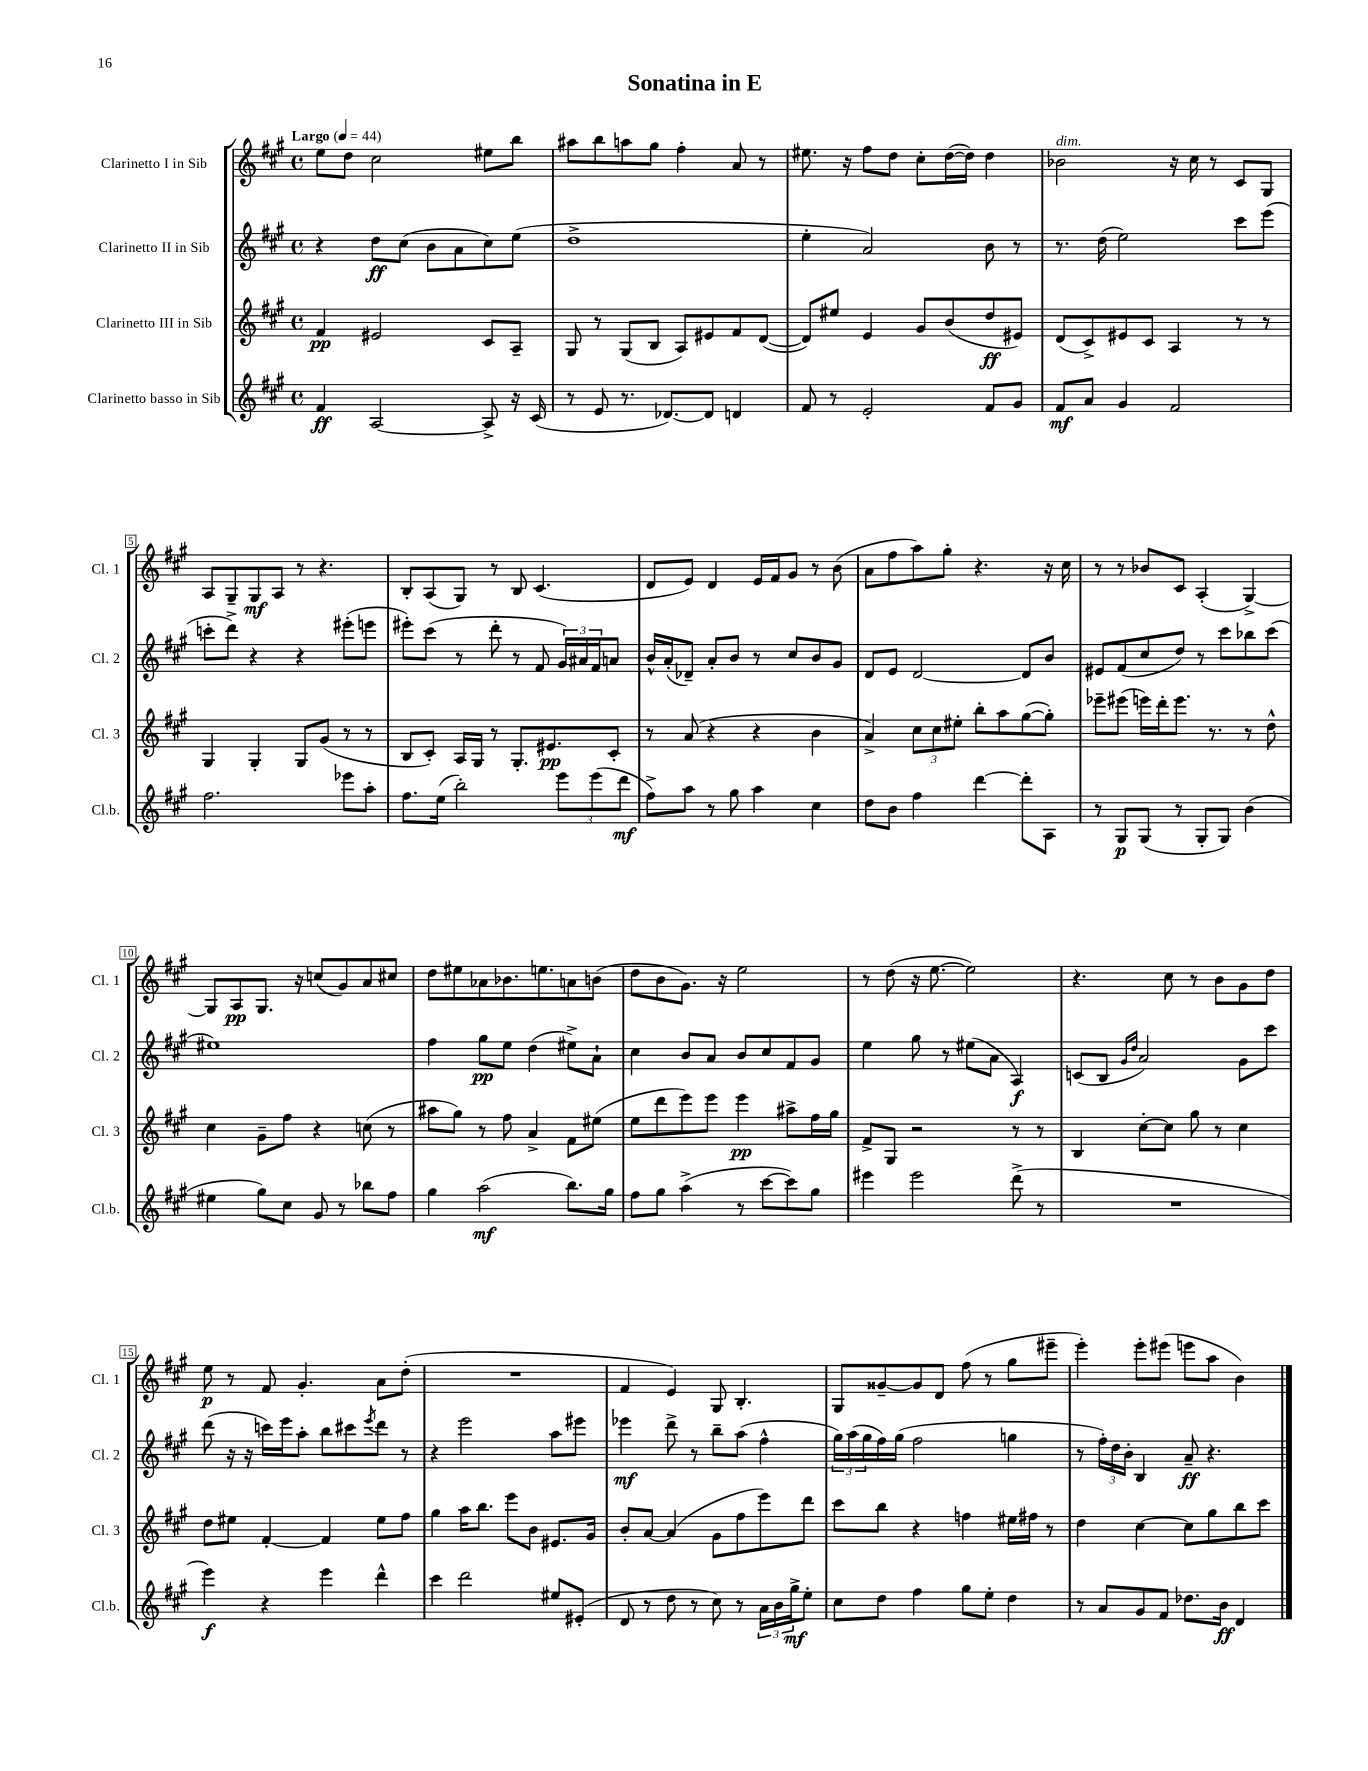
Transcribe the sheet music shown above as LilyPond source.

\header { title = "Sonatina in E" }
<<
\new StaffGroup <<
\new Staff = "s0" \with { instrumentName = "Clarinetto I in Sib" shortInstrumentName = "Cl. 1" } {
    \clef treble \key a \major \defaultTimeSignature \time 4/4 \tempo "Largo" 4 = 44
    e''8 d''8 cis''2 eis''8 b''8 |
    ais''8 b''8 a''8 gis''8 fis''4-. a'8 r8 |
    eis''8. r16 fis''8 d''8 cis''8-. d''16~( d''16) d''4 |
    bes'2^\markup { \italic "dim." } r16 cis''16 r8 cis'8 gis8 |
    a8 gis8-- gis8\mf a8 r8 r4. |
    b8-. a8( gis8) r8 b8 cis'4.( |
    d'8 e'8) d'4 e'16 fis'16 gis'8 r8 b'8( |
    a'8 fis''8 a''8) gis''8-. r4. r16 cis''16 |
    r8 r8 bes'8 cis'8 a4-.( gis4~->) |
    gis8 a8\pp gis8. r16 c''8( gis'8) a'8 cis''8 |
    d''8 eis''8 aes'8 bes'8. e''8. a'8 b'8( |
    d''8 b'8 gis'8.) r16 e''2 |
    r8 d''8( r16 e''8.~ e''2) |
    r4. cis''8 r8 b'8 gis'8 d''8 |
    e''8\p r8 fis'8 gis'4.-. a'8 d''8-.( |
    R1 |
    fis'4 e'4) gis8 b4.-. |
    gis8 gisis'8~-- gisis'8 d'8 fis''8( r8 gis''8 eis'''8-- |
    e'''4-.) e'''8-. eis'''8( e'''8 a''8 b'4) \bar "|." |
}
\new Staff = "s1" \with { instrumentName = "Clarinetto II in Sib" shortInstrumentName = "Cl. 2" } {
    \clef treble \key a \major \defaultTimeSignature \time 4/4
    r4 d''8\ff cis''8( b'8 a'8 cis''8) e''8( |
    d''1-> |
    e''4-. a'2) b'8 r8 |
    r8. d''16( e''2) cis'''8 e'''8( |
    c'''8-. d'''8->) r4 r4 eis'''8-.( e'''8 |
    eis'''8-.) cis'''8( r8 d'''8-. r8 fis'8 \tuplet 3/2 { gis'16) ais'16 fis'16 } a'8 |
    b'16-^ a'16-.( des'8--) a'8-. b'8 r8 cis''8 b'8 gis'8 |
    d'8 e'8 d'2~ d'8 b'8 |
    eis'8 fis'8( cis''8 d''8) r8 cis'''8 bes''8 cis'''8( |
    eis''1) |
    fis''4 gis''8\pp e''8 d''4( eis''8->) a'8-! |
    cis''4 b'8 a'8 b'8 cis''8 fis'8 gis'8 |
    e''4 gis''8 r8 eis''8( a'8 a4\f) |
    c'8( b8 \grace { gis'16 d''16 } a'2) gis'8 cis'''8 |
    d'''8( r16 r16 c'''16) e'''16 a''8-. b''8 cis'''8 \acciaccatura { e'''8 } d'''8 r8 |
    r4 e'''2 a''8 eis'''8 |
    ees'''4\mf d'''8-> r8 b''8-- a''8( fis''4-^ |
    \tuplet 3/2 { gis''16) a''16( gis''16 } fis''16) gis''16( fis''2 g''4 |
    r8 \tuplet 3/2 { fis''16-.) d''16 b'16-. } b4 a'8--\ff r4. \bar "|." |
}
\new Staff = "s2" \with { instrumentName = "Clarinetto III in Sib" shortInstrumentName = "Cl. 3" } {
    \clef treble \key a \major \defaultTimeSignature \time 4/4
    fis'4\pp eis'2 cis'8 a8-- |
    gis8 r8 gis8( b8 a8) eis'8 fis'8 d'8~( |
    d'8) eis''8 e'4 gis'8 b'8( d''8\ff eis'8) |
    d'8( cis'8->) eis'8 cis'8 a4 r8 r8 |
    gis4 gis4-. gis8 gis'8( r8 r8 |
    b8 cis'8-.) a16 gis16 r8 gis8.-. eis'8.\pp cis'8-. |
    r8 a'8( r4 r4 b'4 |
    a'4->) \tuplet 3/2 { cis''8 cis''8 eis''8-. } b''8-. a''8 gis''8~( gis''8-.) |
    ees'''8-- eis'''8( e'''16) d'''16-. e'''8. r8. r8 d''8-^ |
    cis''4 gis'8-- fis''8 r4 c''8( r8 |
    ais''8 gis''8) r8 fis''8 a'4-> fis'8 eis''8( |
    e''8 d'''8 e'''8) e'''8 e'''4\pp ais''8-> fis''16 gis''16 |
    fis'8-> gis8 r2 r8 r8 |
    b4 cis''8~-. cis''8 gis''8 r8 cis''4 |
    d''8 eis''8 fis'4~-. fis'4 eis''8 fis''8 |
    gis''4 a''16 b''8. e'''8 b'8 eis'8. gis'16 |
    b'8-. a'8~ a'4( gis'8 fis''8 e'''8) d'''8 |
    cis'''8 b''8 r4 f''4 eis''16 fis''16 r8 |
    d''4 cis''4~ cis''8 gis''8 b''8 cis'''8 \bar "|." |
}
\new Staff = "s3" \with { instrumentName = "Clarinetto basso in Sib" shortInstrumentName = "Cl.b." } {
    \clef treble \key a \major \defaultTimeSignature \time 4/4
    fis'4\ff a2~ a8-> r16 cis'16( |
    r8 e'8 r8. des'8.~) des'8 d'4 |
    fis'8 r8 e'2-. fis'8 gis'8 |
    fis'8\mf a'8 gis'4 fis'2 |
    fis''2. ees'''8 a''8-. |
    fis''8. e''16( b''2-.) \tuplet 3/2 { e'''8 e'''8( d'''8\mf } |
    fis''8->) a''8 r8 gis''8 a''4 cis''4 |
    d''8 b'8 fis''4 d'''4~ d'''8-. a8 |
    r8 gis8\p gis8( r8 gis8-. gis8) b'4( |
    eis''4 gis''8) cis''8 gis'8 r8 bes''8 fis''8 |
    gis''4 a''2\mf( b''8.) gis''16 |
    fis''8 gis''8 a''4->( r8 cis'''8~ cis'''8) gis''8 |
    eis'''4 eis'''2 d'''8->( r8 |
    R1 |
    e'''4\f) r4 e'''4 d'''4-^ |
    cis'''4 d'''2 eis''8 eis'8-.( |
    d'8 r8 d''8 r8 cis''8) r8 \tuplet 3/2 { a'16 b'16 gis''16->\mf } e''8-. |
    cis''8 d''8 fis''4 gis''8 e''8-. d''4 |
    r8 a'8 gis'8 fis'8 des''8. b'16\ff d'4 \bar "|." |
}
>>
>>
\layout { \context { \Score \override BarNumber.stencil = #(make-stencil-boxer 0.1 0.3 ly:text-interface::print) } }
